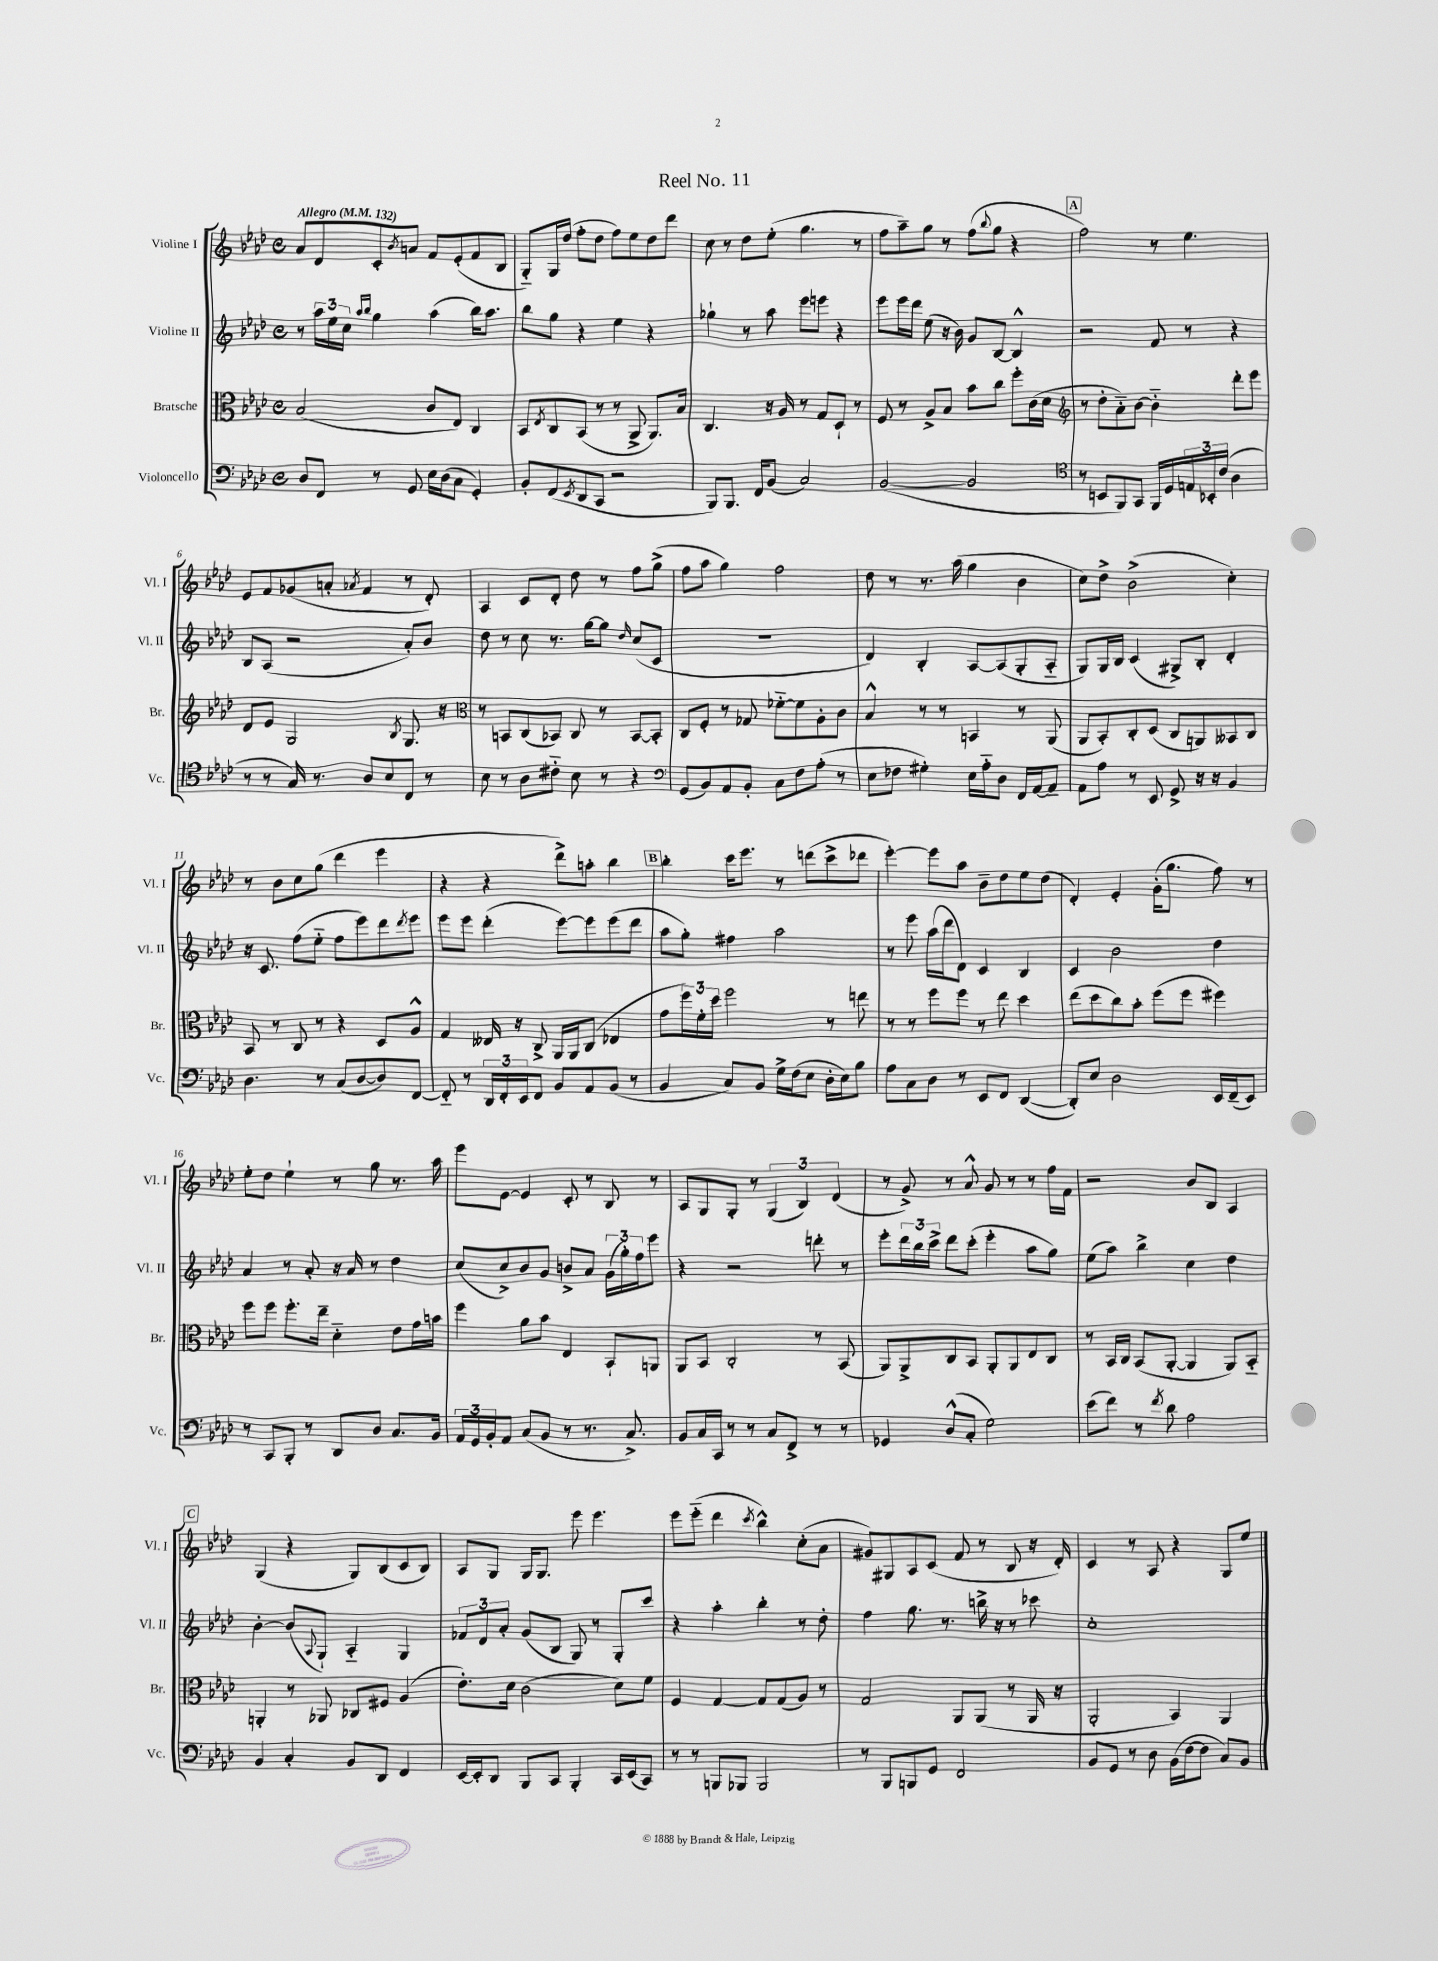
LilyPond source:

\header { title = "Reel No. 11" }
<<
\new StaffGroup <<
\new Staff = "s0" \with { instrumentName = "Violine I" shortInstrumentName = "Vl. I" } {
    \clef treble \key aes \major \defaultTimeSignature \time 4/4 \tempo "Allegro" 4 = 132
    aes'8 des'8 c'8-. \acciaccatura { bes'8 } a'8 f'8 ees'8-.( f'8 bes8 |
    g8-_) g16 des''16( f''8-. des''8 f''8) ees''8 des''8 des'''8 |
    c''8 r8 des''8 ees''8-.( g''4. r8 |
    f''8 aes''8--) g''8 r8 f''8( \appoggiatura { bes''8 } g''8 r4 |
    \mark \markup { \box "A" } f''2) r8 ees''4. |
    ees'8 f'8 ges'8( a'8-. \acciaccatura { aes'8 } f'4 r8 des'8-.) |
    aes4 c'8 des'8-. des''8 r8 f''8 g''8->( |
    f''8 aes''8 g''4) f''2 |
    des''8 r8 r8. aes''16( g''4 bes'4 |
    c''8) des''8-> bes'2->( c''4-.) |
    r8 bes'8 c''8 g''8( des'''4 ees'''4 |
    r4 r4 des'''8->) a''8-. bes''4 |
    \mark \markup { \box "B" } bes''4-. c'''16 ees'''8. r8 d'''8( c'''8-> des'''8 |
    ees'''4~-.) ees'''8 aes''8 bes'8-- des''8 ees''8 des''8( |
    des'4-.) ees'4-. g'16-.( g''8. f''8) r8 |
    ees''8-. des''8 ees''4-! r8 g''8 r8. aes''16 |
    ees'''8 ees'8~ ees'4 c'8-. r8 bes8 r8 |
    aes8 g8 g8-. r8 \tuplet 3/2 { g4( bes4) des'4( } |
    r8 g'8->) r8 aes'8-^ g'8 r8 r8 f''16 f'16 |
    r2 bes'8 bes8 aes4 |
    \mark \markup { \box "C" } g4( r4 g8) bes8( c'8 bes8) |
    aes8 g8 g16 g8. ees'''8 ees'''4. |
    ees'''8 ees'''8-_( des'''4 \acciaccatura { c'''8 } bes''4-^) c''8-.( aes'8 |
    gis'8) gis8 aes8 c'8( f'8 r8 bes8 r16 des'16-.) |
    c'4 r8 aes8 r4 g8 ees''8 \bar "|." |
}
\new Staff = "s1" \with { instrumentName = "Violine II" shortInstrumentName = "Vl. II" } {
    \clef treble \key aes \major \defaultTimeSignature \time 4/4
    r8 \tuplet 3/2 { aes''16 ees''16 c''16 } \grace { aes''16 bes''16 } g''4 aes''4( bes''16) aes''8. |
    bes''8 g''8 r4 ees''4 r4 |
    ges''4-! r8 aes''8 ees'''8 e'''8 r4 |
    ees'''8 ees'''16 des'''16 ees''8( r16 bes'16) g'8 bes8~ bes4-^ |
    \mark \markup { \box "A" } r2 f'8 r8 r4 |
    bes8 aes8( r2 aes'8-.) bes'8 |
    des''8 r8 c''8 r8. g''16~ g''8 \grace { des''16 } c''8( c'8 |
    R1 |
    des'4) bes4-. aes8~ aes8( g8-. aes8-_ |
    g8) g16 bes16 c'4( gis8->) bes8-. des'4-. |
    r16 c'8. f''8( ees''8-_ f''8 ees'''8) des'''8 \acciaccatura { des'''8 } ees'''8 |
    ees'''8 ees'''8 des'''4-.( ees'''8~) ees'''8 ees'''8( des'''8 |
    \mark \markup { \box "B" } aes''8 g''8-.) fis''4 aes''2 |
    r8 ees'''8 aes''16( des'''16 des'8) c'4 bes4 |
    c'4 bes'2 des''4 |
    aes'4 r8 aes'8-. r16 aes'16 r8 des''4 |
    c''8( c''8->) bes'8 g'8 b'8-> aes'8 \tuplet 3/2 { g'16( g''16-.) f''16 } ees'''8 |
    r4 r2 d'''8-. r8 |
    ees'''8-. \tuplet 3/2 { des'''16 bes''16 c'''16-> } des'''8 c'''8-.( ees'''4-. aes''8 g''8) |
    ees''8( aes''8) bes''4-> c''4 des''4 |
    \mark \markup { \box "C" } bes'4~-. bes'8( \appoggiatura { aes8 } g8-!) aes4-_ g4 |
    \tuplet 3/2 { fes'8 des'8 aes'8-. } g'8( bes8 g8) r8 g8-. c'''8 |
    r4 aes''4-. bes''4-. r8 des''8-. |
    f''4 g''8. r8. b''16-> r16 r8 ces'''8 |
    c''1-. \bar "|." |
}
\new Staff = "s2" \with { instrumentName = "Bratsche" shortInstrumentName = "Br." } {
    \clef alto \key aes \major \defaultTimeSignature \time 4/4
    bes2( c'8 ees8) c4 |
    bes,8 \acciaccatura { ees8 } c8 bes,8( r8 r8 aes,8-> aes,8.) bes16 |
    c4. r16 aes16 r8 g8 des8-! r8 |
    f8 r8 aes8-> bes8 bes'8 c''8 f''8-. c'16( des'16 |
    \mark \markup { \box "A" } \clef treble r8 des''8-. aes'8-_) bes'8~ bes'4-_ des'''8-. ees'''8 |
    des'8 ees'8 g2 \acciaccatura { bes8 } g8. r16 |
    \clef alto r8 b,8 c8( bes,8) c8 r8 bes,8~ bes,8-. |
    c8 f8-. r8 ges8 fes'8~-_ fes'8 aes8-. c'8 |
    bes4-^ r8 r8 b,4 r8 aes,8( |
    aes,8 bes,8-.) c8-. des8( c8 a,8) beses,8 c8 |
    bes,8 r8 c8 r8 r4 des8 aes8-^ |
    g4 eeses16 r16 c8-> aes,16 aes,16 c8( ees4 |
    \mark \markup { \box "B" } g'8 \tuplet 3/2 { f''16) f'16-. des''16 } f''2 r8 e''8 |
    r8 r8 f''8 f''8 r8 ees''8 des''4 |
    ees''8( des''8 c''8) bes'8-. f''8( f''8 fis''4) |
    f''8 f''8 f''8.-. ees''16-- des'4-_ ees'8 g'16 b'16 |
    f''4 aes'8 bes'8 ees4 bes,8-! a,8 |
    aes,8 bes,8 c2-. r8 bes,8( |
    aes,8) aes,8-> c8 bes,8 aes,8-. aes,8 ees8 c8 |
    r8 bes,16 c16 bes,8( aes,8~-. aes,4 aes,8) bes,8-_ |
    \mark \markup { \box "C" } a,4-. r8 aes,8 ces8 fis8 aes4( |
    ees'8.-.) des'16 c'2( des'8) f'8 |
    f4 g4~ g8 g8( aes8) r8 |
    g2 aes,8 aes,8( r8 aes,16 r16 |
    aes,2-. bes,4) aes,4 \bar "|." |
}
\new Staff = "s3" \with { instrumentName = "Violoncello" shortInstrumentName = "Vc." } {
    \clef bass \key aes \major \defaultTimeSignature \time 4/4
    des8 f,8 r8 g,8 ees16 des16( c8 g,4-.) |
    bes,8-. f,8( \acciaccatura { ees,8 } des,8 c,8 r2 |
    bes,,8) bes,,8. f,16 bes,8( c2) |
    bes,2~( bes,2 |
    \mark \markup { \box "A" } \clef tenor r8 b,8 f,8) g,8 f,16 des16 \tuplet 3/2 { e16 bes,16-. c'16( } aes4 |
    r8 r8 g16) r8. aes8 bes8 c8 r8 |
    bes8 r8 aes8 cis'8-_ bes8 r8 r4 |
    \clef bass g,8( bes,8) aes,8 bes,8-. c8 f8 aes8-.( r8 |
    ees8 fes8 gis4-.) ees16 aes16-_ des8 f,16 aes,16~ aes,8-- |
    aes,8 aes8 r8 ees,8 g,8-> r16 r16 bes,4 |
    des4. r8 c8( des8~ des8) f,8~ |
    f,8-_ r8 \tuplet 3/2 { des,16 f,16-. ees,16 } f,8 bes,8 aes,8 bes,8( r8 |
    \mark \markup { \box "B" } bes,4 c8) bes,8 g16-> f16( ees8 des16-. ees16) bes8 |
    aes8 c8 des8 r8 ees,8 f,8 des,4~( |
    des,8-.) ees8 des2 ees,16 f,16--( ees,8) |
    r8 c,8 bes,,8-. r8 des,8 des8 c8. bes,16 |
    \tuplet 3/2 { aes,16 g,16 bes,16-. } aes,8 c8( bes,8 r8 r8. c8.->) |
    bes,8 c16 c,16 r8 r8 c8 f,8-> r8 r8 |
    ges,4 des8-^( c8-. g2) |
    ees'8( f'8) r8 \acciaccatura { f'8 } des'8 aes2 |
    \mark \markup { \box "C" } bes,4 c4-. bes,8 des,8 f,4 |
    ees,16~ ees,16-. des,8 bes,,8 c,8 bes,,4-. c,16 ees,16( c,8) |
    r8 r8 b,,8 bes,,8 bes,,2 |
    r8 bes,,8 b,,8 g,8 f,2 |
    bes,8 g,8 r8 des8 bes,16( f16~ f8 c8) bes,8 \bar "|." |
}
>>
>>
